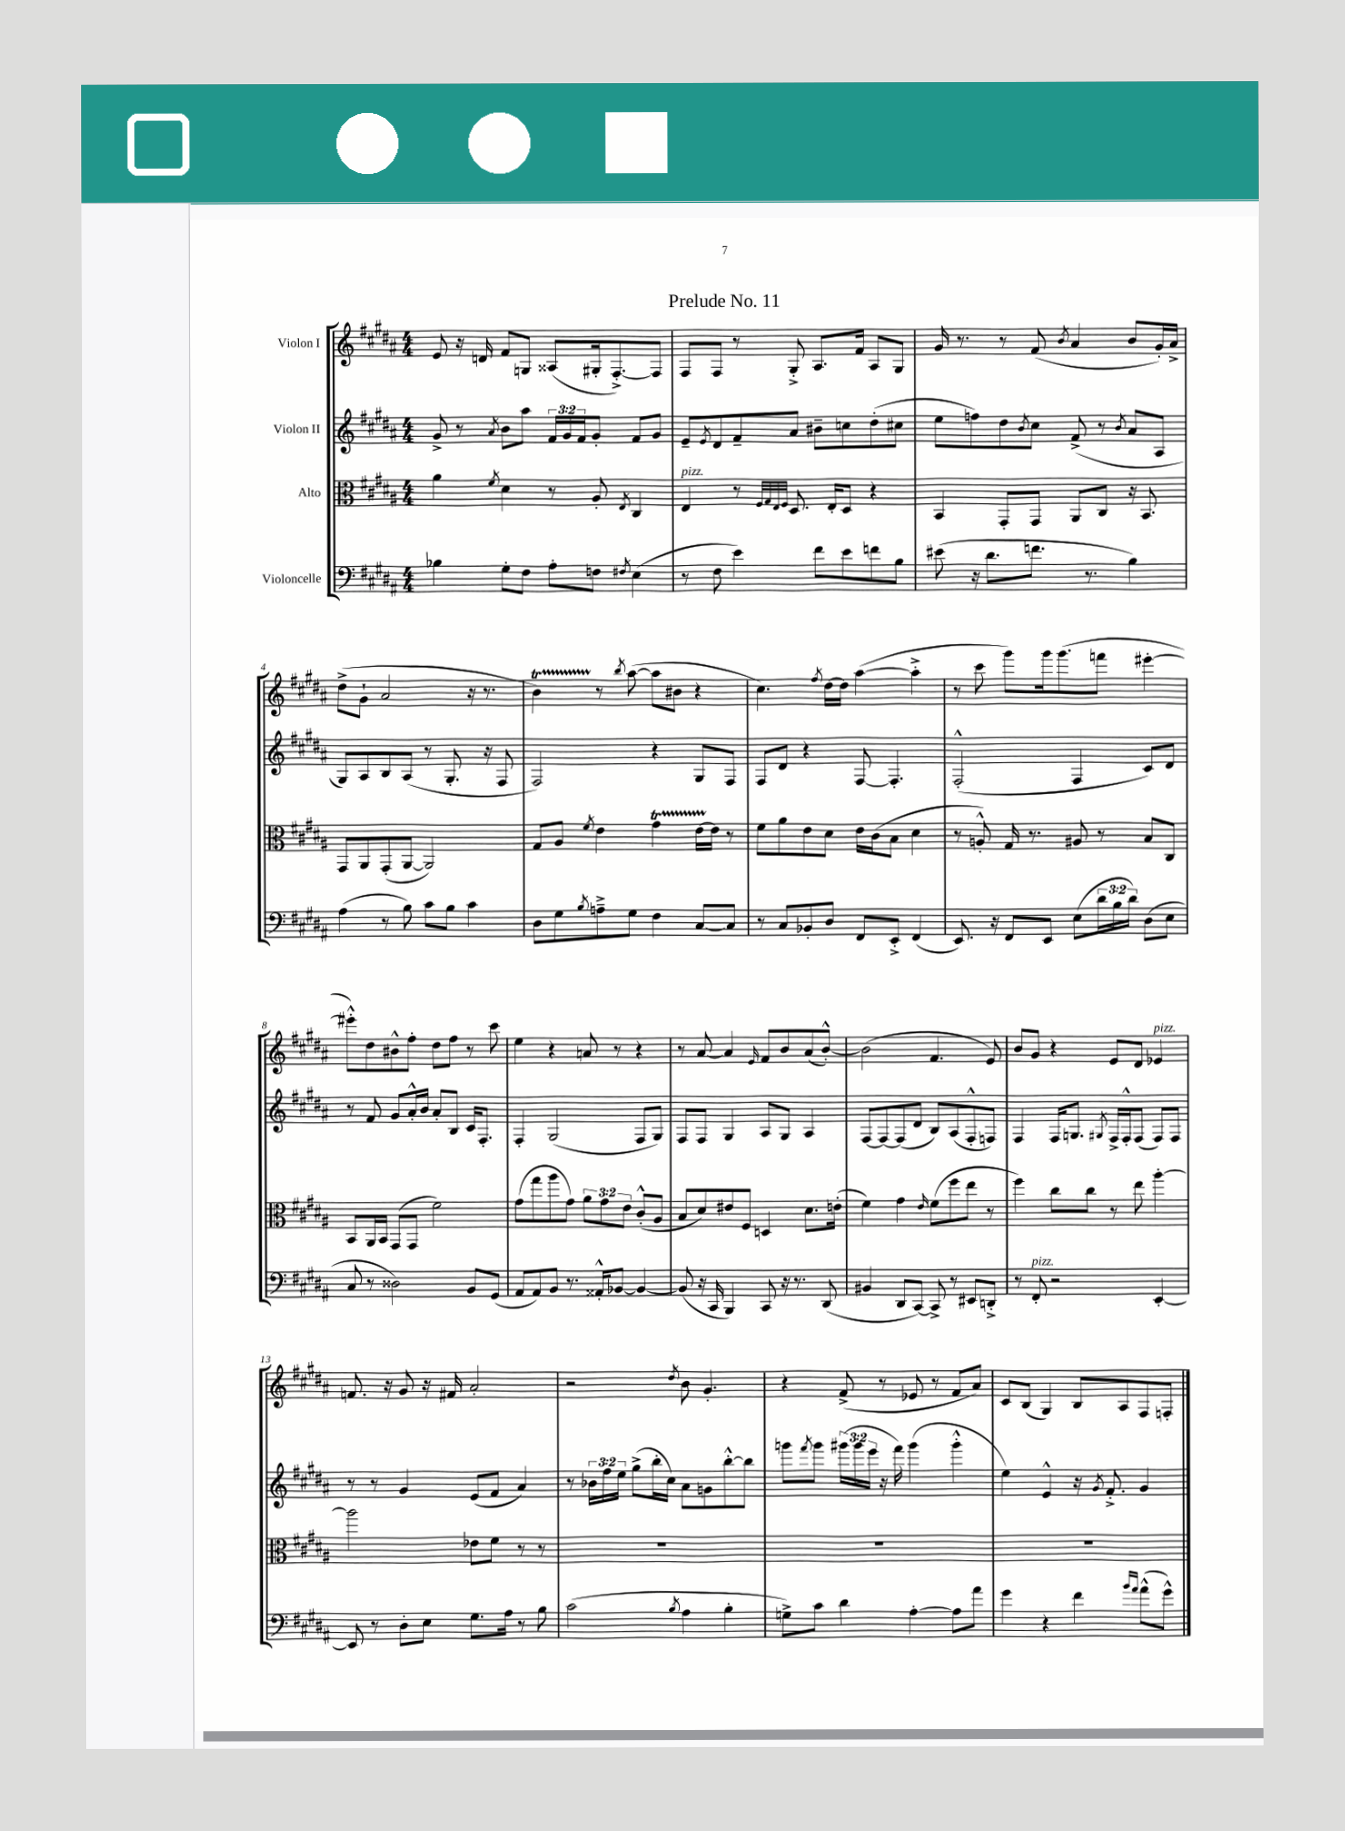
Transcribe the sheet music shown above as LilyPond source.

\header { title = "Prelude No. 11" }
<<
\new StaffGroup <<
\new Staff = "s0" \with { instrumentName = "Violon I" } {
    \clef treble \key b \major \numericTimeSignature \time 4/4
    e'8 r16 d'16 fis'8 g8 aisis8( gis16-. fis8.~-.->) fis8 |
    fis8 fis8 r8 gis8-.-> ais8. fis'16 ais8 gis8 |
    gis'16 r8. r8 fis'8( \acciaccatura { b'8 } ais'4 b'8 gis'16-.) ais'16-> |
    dis''8->( gis'8-! ais'2 r16 r8. |
    b'4\startTrillSpan) r8\stopTrillSpan \acciaccatura { b''8 } ais''8~( ais''8 bis'8 r4 |
    cis''4.) \acciaccatura { fis''8 } dis''16~ dis''16 ais''4~( ais''4-.-> |
    r8 cis'''8 gis'''8) gis'''16 gis'''8.( f'''8 eis'''4~-. |
    eis'''8-.-^) dis''8 bis'8-^ fis''8-. dis''8 fis''8 r8 cis'''8 |
    e''4 r4 a'8 r8 r4 |
    r8 ais'8~ ais'4 \grace { e'16 } fis'8 b'8 ais'8( b'8~-.-^) |
    b'2( fis'4. e'8) |
    b'8 gis'8 r4 e'8 dis'8 ees'4^\markup { \italic "pizz." } |
    f'8. r16 gis'8 r16 fis'16 ais'2-. |
    r2 \acciaccatura { dis''8 } b'8 gis'4.-. |
    r4 fis'8->( r8 ees'8 r8 fis'8 ais'8) |
    cis'8 b8( gis4) b8 ais8 fis8 f8-. \bar "|." |
}
\new Staff = "s1" \with { instrumentName = "Violon II" } {
    \clef treble \key b \major \numericTimeSignature \time 4/4 \override Staff.TupletNumber.text = #tuplet-number::calc-fraction-text
    gis'8-> r8 \acciaccatura { ais'8 } b'8 ais''8 \tuplet 3/2 { fis'16 gis'16 fis'16 } gis'8-. fis'8 gis'8 |
    e'8-- \acciaccatura { e'8 } dis'8 fis'8-- ais'8 bis'8-- c''8 dis''8-.( cis''8 |
    e''8 f''8) dis''8 \acciaccatura { b'8 } cis''8 fis'8->( r8 \acciaccatura { b'8 } ais'8 ais8 |
    gis8) ais8 b8 ais8( r8 gis8.-. r16 fis8 |
    fis2) r4 gis8 fis8 |
    fis8 dis'8 r4 fis8~ fis4.-. |
    fis2-.-^( fis4 cis'8) dis'8 |
    r8 fis'8 gis'8 ais'16-.-^ b'16 ais'8-. b8 cis'16 fis8.-. |
    fis4-. gis2( fis8 gis8) |
    fis8 fis8 gis4 ais8 gis8 ais4 |
    fis8~ fis8~ fis8( dis'8 b8) ais8( fis8-.-^ f8) |
    fis4 fis16 g8. \acciaccatura { gis8 } fis16-> fis16-.-^ fis8( fis8) fis8 |
    r8 r8 gis'4 e'8( fis'8 ais'4) |
    r8 \tuplet 3/2 { bes'16 fis''16 e''16 } gis''8->( b''16-. cis''16) ais'8 g'8 b''8~-.-^ b''8 |
    g'''8 \acciaccatura { fis'''8 } g'''8 \tuplet 3/2 { gis'''16( gis'''16 e'''16 } r16 fis'''16) gis'''4( gis'''4-.-^ |
    e''4) e'4-^ r16 \acciaccatura { gis'8 } fis'8.-.-> gis'4 \bar "|." |
}
\new Staff = "s2" \with { instrumentName = "Alto" } {
    \clef alto \key b \major \numericTimeSignature \time 4/4 \override Staff.TupletNumber.text = #tuplet-number::calc-fraction-text
    ais'4 \acciaccatura { fis'8 } dis'4 r8 ais8-. \acciaccatura { e8 } cis4 |
    e4^\markup { \italic "pizz." } r8 \grace { fis32 gis32 e32 fis32 } dis8. e16-. dis8 r4 |
    b,4 gis,8-. gis,8 ais,8 cis8 r16 b,8. |
    gis,8 ais,8 gis,8-.( ais,8~ ais,2) |
    gis8 ais8 \acciaccatura { fis'8 } e'4 gis'4\startTrillSpan e'16~ e'16\stopTrillSpan r8 |
    fis'8 ais'8 e'8 dis'8 e'16 cis'16( b8 dis'4 |
    r8 a8-.-^) gis16 r8. ais8 r8 b8 cis8 |
    b,8 ais,16 b,16 gis,8( gis,8 fis'2) |
    gis'8( gis''8 ais''8 gis'8) \tuplet 3/2 { ais'8 gis'8 e'8 } cis'8-.-^( ais8 |
    b8 dis'8) eis'8 fis8 d4 dis'8. e'16-.( |
    fis'4) gis'4 \grace { e'16 } fis'8( fis''8 e''8 r8 |
    fis''4) cis''8 cis''8 r8 e''8 ais''4~-. |
    ais''2 ees'8 fis'8 r8 r8 |
    R1 |
    R1 |
    R1 \bar "|." |
}
\new Staff = "s3" \with { instrumentName = "Violoncelle" } {
    \clef bass \key b \major \numericTimeSignature \time 4/4 \override Staff.TupletNumber.text = #tuplet-number::calc-fraction-text
    bes4 gis8-. fis8 ais8-. f8 \acciaccatura { fis8 } e4( |
    r8 fis8 e'4) fis'8 e'8 f'8 b8 |
    eis'8( r16 dis'8. f'8. r8. b4) |
    ais4( r8 b8) cis'8 b8 cis'4 |
    dis8 gis8 \acciaccatura { b8 } a8---> gis8 fis4 cis8~ cis8 |
    r8 cis8 bes,8-. dis8 fis,8 e,8-.-> fis,4( |
    e,8.) r16 fis,8 e,8 e8( \tuplet 3/2 { dis'16 b16 dis'16) } dis8( e8 |
    cis8 r8 disis2) b,8 gis,8( |
    ais,8 ais,8) b,8 r8. aisis,16-.-^ bes,8~ bes,4~ |
    bes,8( r16 cis,16 b,,4) cis,8 r16 r8. dis,8( |
    bis,4 dis,8 cis,8~) cis,8-> r8 eis,8 d,8-.-> |
    r8 fis,8-.^\markup { \italic "pizz." } r2 e,4~-. |
    e,8 r8 dis8-. e8 gis8. ais16 r8 b8 |
    cis'2( \acciaccatura { b8 } ais4 b4-. |
    g8->) cis'8 dis'4 ais4~-. ais8 ais'8 |
    gis'4 r4 fis'4 \grace { b'16 ais'16 } ais'8-^( gis'8-^) \bar "|." |
}
>>
>>
